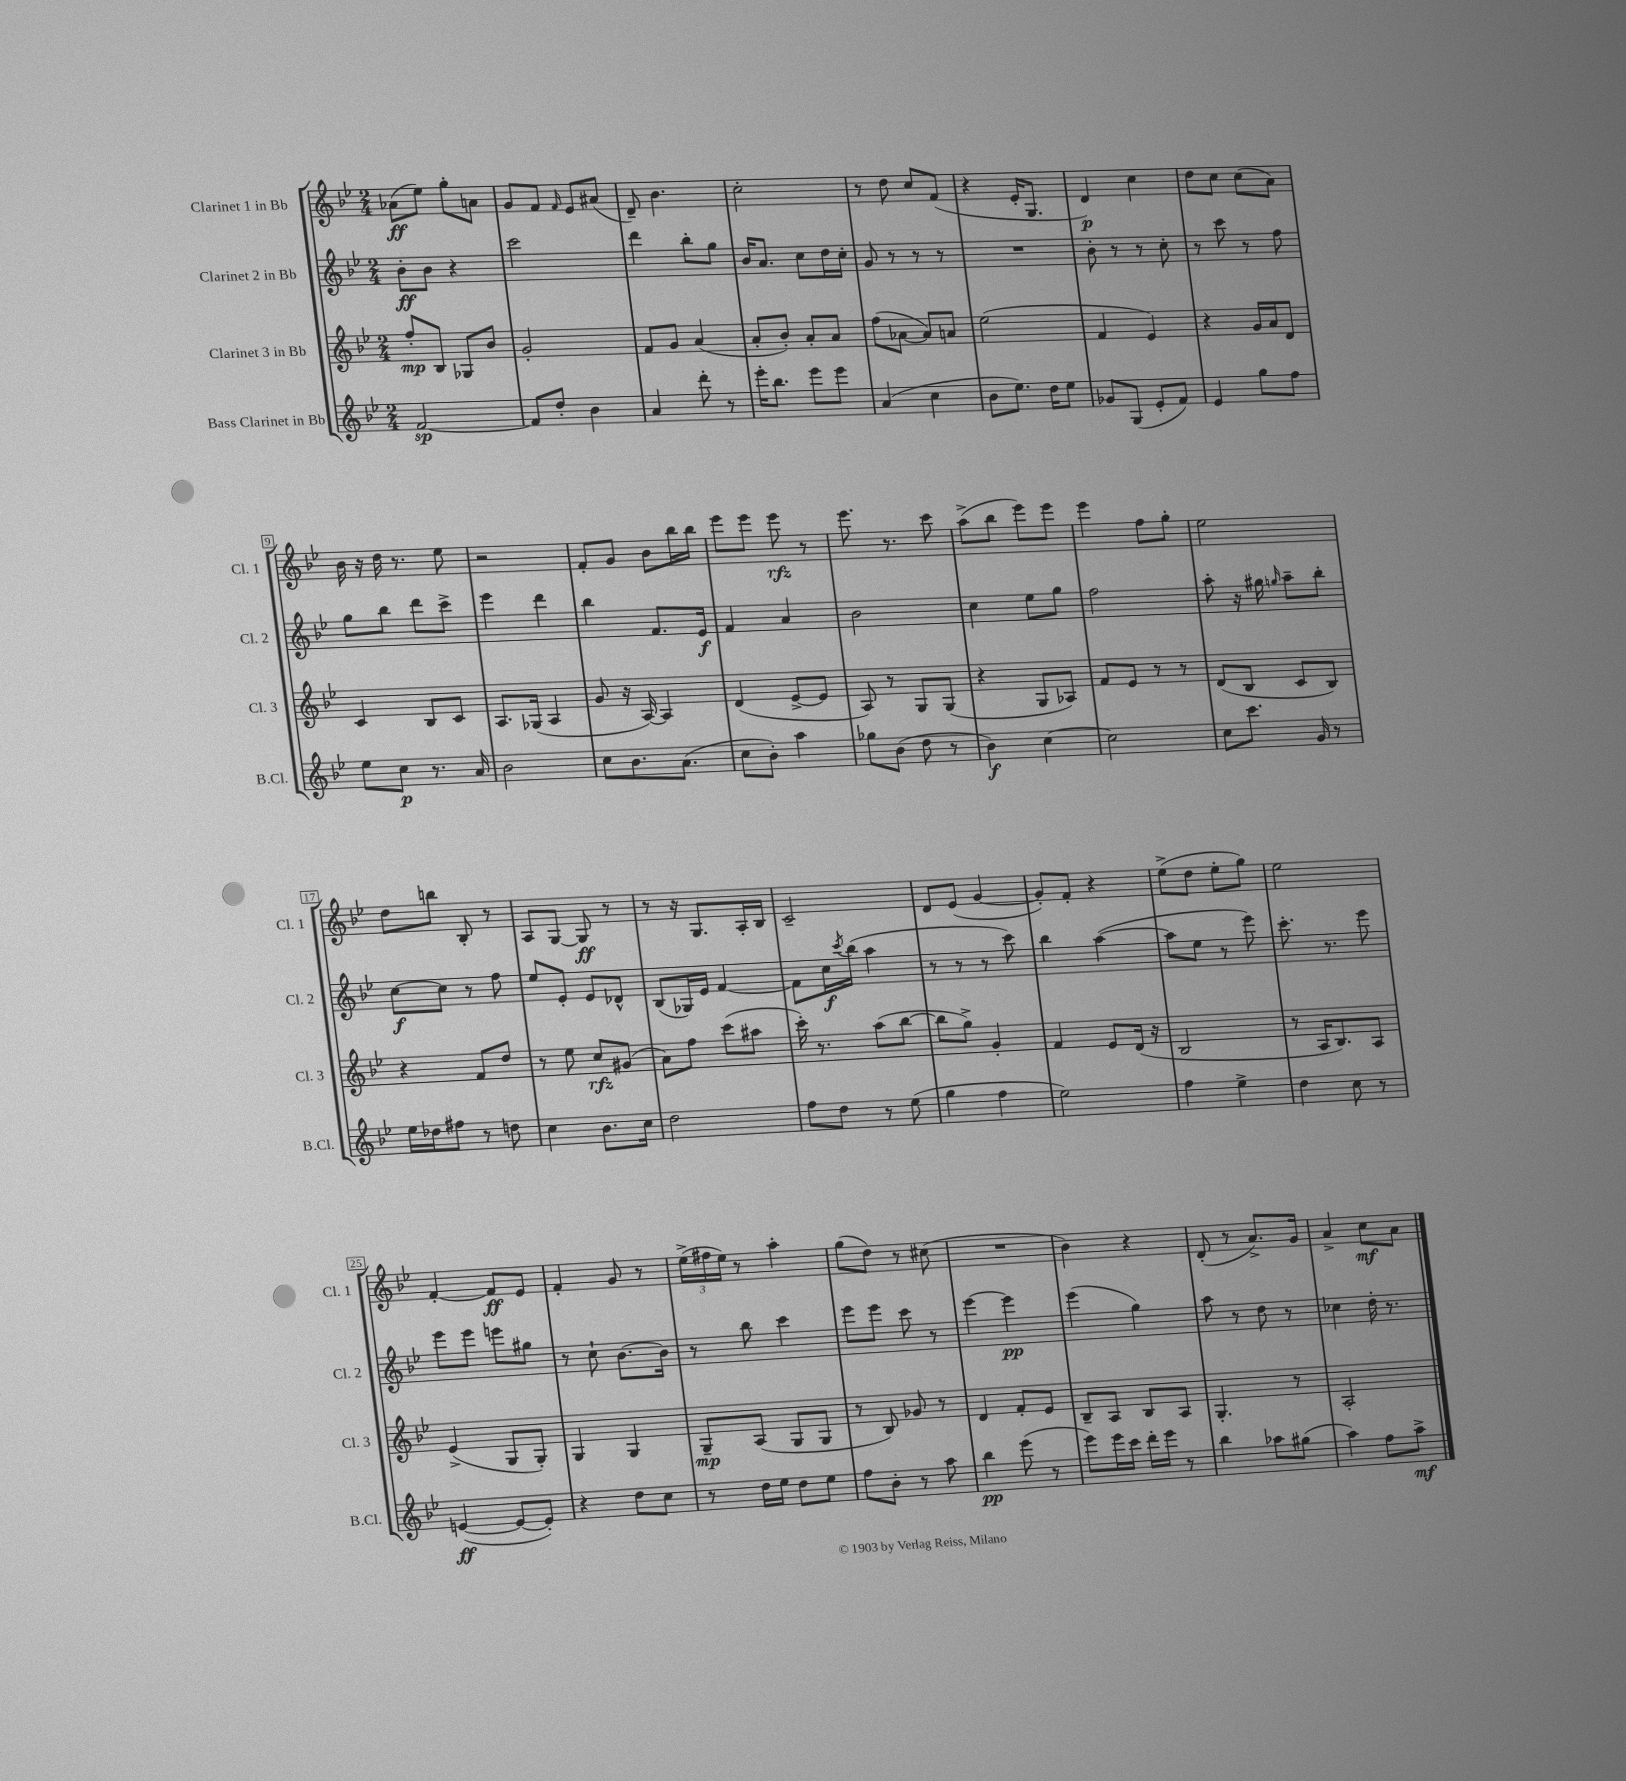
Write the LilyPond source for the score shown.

<<
\new StaffGroup <<
\new Staff = "s0" \with { instrumentName = "Clarinet 1 in Bb" shortInstrumentName = "Cl. 1" } {
    \clef treble \key bes \major \numericTimeSignature \time 2/4
    aes'8\ff( ees''8) g''8-. a'8 |
    g'8 f'8 \grace { f'16 } ees'8 ais'8( |
    d'8--) bes'4. |
    c''2-. |
    r8 d''8 c''8 f'8( |
    r4 ees'16-. g8. |
    d'4\p) c''4 |
    d''8 c''8 c''8( a'8) |
    bes'16 r16 d''16 r8. ees''8 |
    r2 |
    f'8-. g'8 bes'8 bes''16 bes''16 |
    ees'''8 ees'''8 ees'''8\rfz r8 |
    ees'''8. r8. c'''8 |
    a''8->( bes''8 ees'''8) ees'''8 |
    ees'''4 f''8 g''8-. |
    ees''2 |
    d''8 b''8 bes8-. r8 |
    a8 g8~ g8\ff r8 |
    r8 r16 g8. a16-. bes16 |
    c'2-- |
    d'8 ees'8( g'4~ |
    g'8-.) f'8-. r4 |
    ees''8->( d''8 ees''8-. g''8) |
    ees''2 |
    f'4~-. f'8\ff ees'8 |
    f'4-. g'8 r8 |
    \tuplet 3/2 { ees''16->( fis''16 ees''16) } r8 a''4-. |
    g''8( d''8) r8 cis''8( |
    R2 |
    bes'4) r4 |
    d'8-.( r8 a'8.->) g'16 |
    a'4-> c''8\mf a'8 \bar "|." |
}
\new Staff = "s1" \with { instrumentName = "Clarinet 2 in Bb" shortInstrumentName = "Cl. 2" } {
    \clef treble \key bes \major \numericTimeSignature \time 2/4
    bes'8-.\ff bes'8 r4 |
    c'''2 |
    d'''4 bes''8-. g''8 |
    bes'16 a'8. c''8 d''16 c''16-. |
    g'8 r8 r8 r8 |
    R2 |
    bes'8-. r8 r8 c''8-. |
    r8 c'''8 r8 f''8 |
    g''8 bes''8 d'''8 c'''8-> |
    ees'''4 d'''4 |
    bes''4 f'8. ees'16\f |
    f'4 a'4 |
    bes'2 |
    c''4 ees''8 g''8 |
    f''2 |
    a''8-. r16 gis''16 \grace { g''16 } a''8-- bes''8-. |
    c''8~\f c''8 r8 f''8 |
    ees''8 ees'8-. ees'8 des'8-^ |
    bes8( ges16) ees'16 f'4~ |
    f'8 c''16\f \acciaccatura { c'''8 } bes''16( a''4 |
    r8 r8 r8 c'''8) |
    bes''4 a''4~( |
    a''8 ees''8 r8 ees'''8) |
    c'''8.-. r8. ees'''8 |
    ees'''8 ees'''8 e'''8 gis''8 |
    r8 c''8-! bes'8.~ bes'16 |
    r8 bes''8 c'''4 |
    ees'''8 ees'''8 c'''8 r8 |
    ees'''4~ ees'''4\pp |
    ees'''4( g''4) |
    a''8 r8 d''8 r8 |
    ces''4 d''16-. r8. \bar "|." |
}
\new Staff = "s2" \with { instrumentName = "Clarinet 3 in Bb" shortInstrumentName = "Cl. 3" } {
    \clef treble \key bes \major \numericTimeSignature \time 2/4
    f''8-.\mp bes8 ges8 bes'8 |
    g'2-. |
    f'8 g'8 a'4( |
    a'8-. bes'8-.) a'8-. a'8 |
    f''8( aes'8~ aes'8) a'8 |
    ees''2( |
    f'4 ees'4) |
    r4 g'16 a'16 d'8 |
    c'4 bes8 c'8 |
    a8. ges16( a4 |
    g'8 r16 a16~) a4 |
    d'4( ees'8~-> ees'8 |
    a8) r8 g8 g8( |
    r4 g8 aes8) |
    f'8 ees'8 r8 r8 |
    d'8( bes8 c'8 bes8) |
    r4 f'8 d''8 |
    r8 ees''8 c''8\rfz gis'8( |
    a'8) f''8 c'''8( ais''8 |
    c'''16-.) r8. a''8( bes''8~ |
    bes''8 g''8->) g'4-. |
    f'4 ees'8 d'16( r16 |
    bes2 |
    r8 a16 bes8.) a8 |
    ees'4->( g8 g8-.) |
    g4 g4 |
    g8--\mp a8( g8 g8 |
    r8 bes8) ges'8 r8 |
    d'4 f'8-. ees'8 |
    bes8-- a8 bes8 a8 |
    g4.-. r8 |
    a2-. \bar "|." |
}
\new Staff = "s3" \with { instrumentName = "Bass Clarinet in Bb" shortInstrumentName = "B.Cl." } {
    \clef treble \key bes \major \numericTimeSignature \time 2/4
    f'2~\sp |
    f'8 d''8-. bes'4 |
    a'4 d'''8-. r8 |
    ees'''16-. bes''8. ees'''8 ees'''8 |
    a'4( c''4 |
    bes'8 ees''8.) d''16 ees''8 |
    ges'8 g8( ees'8-. f'8) |
    ees'4 g''8 f''8 |
    ees''8 c''8\p r8. a'16 |
    bes'2 |
    c''8 bes'8. a'8.( |
    c''8 bes'8-.) a''4 |
    ges''8 bes'8( d''8 r8 |
    bes'4\f) c''4~ |
    c''2 |
    c''8 c'''8. g'16 r8 |
    ees''16 des''16 fis''8 r8 d''8 |
    c''4 bes'8. c''16 |
    d''2 |
    f''8 d''8 r8 ees''8( |
    g''4 f''4 |
    ees''2) |
    f''4 ees''4-> |
    d''4 c''8 r8 |
    e'4~\ff( e'8~ e'8-.) |
    r4 d''8 c''8 |
    r8 d''16 ees''16 d''8 ees''8 |
    f''8 bes'8-. r8 a''8 |
    bes''4\pp ees'''8( r8 |
    ees'''8) ees'''16 c'''16 d'''16-. ees'''16 r8 |
    bes''4 aes''8 gis''8( |
    a''4) f''8 a''8->\mf \bar "|." |
}
>>
>>
\layout { \context { \Score \override BarNumber.stencil = #(make-stencil-boxer 0.1 0.3 ly:text-interface::print) } }
